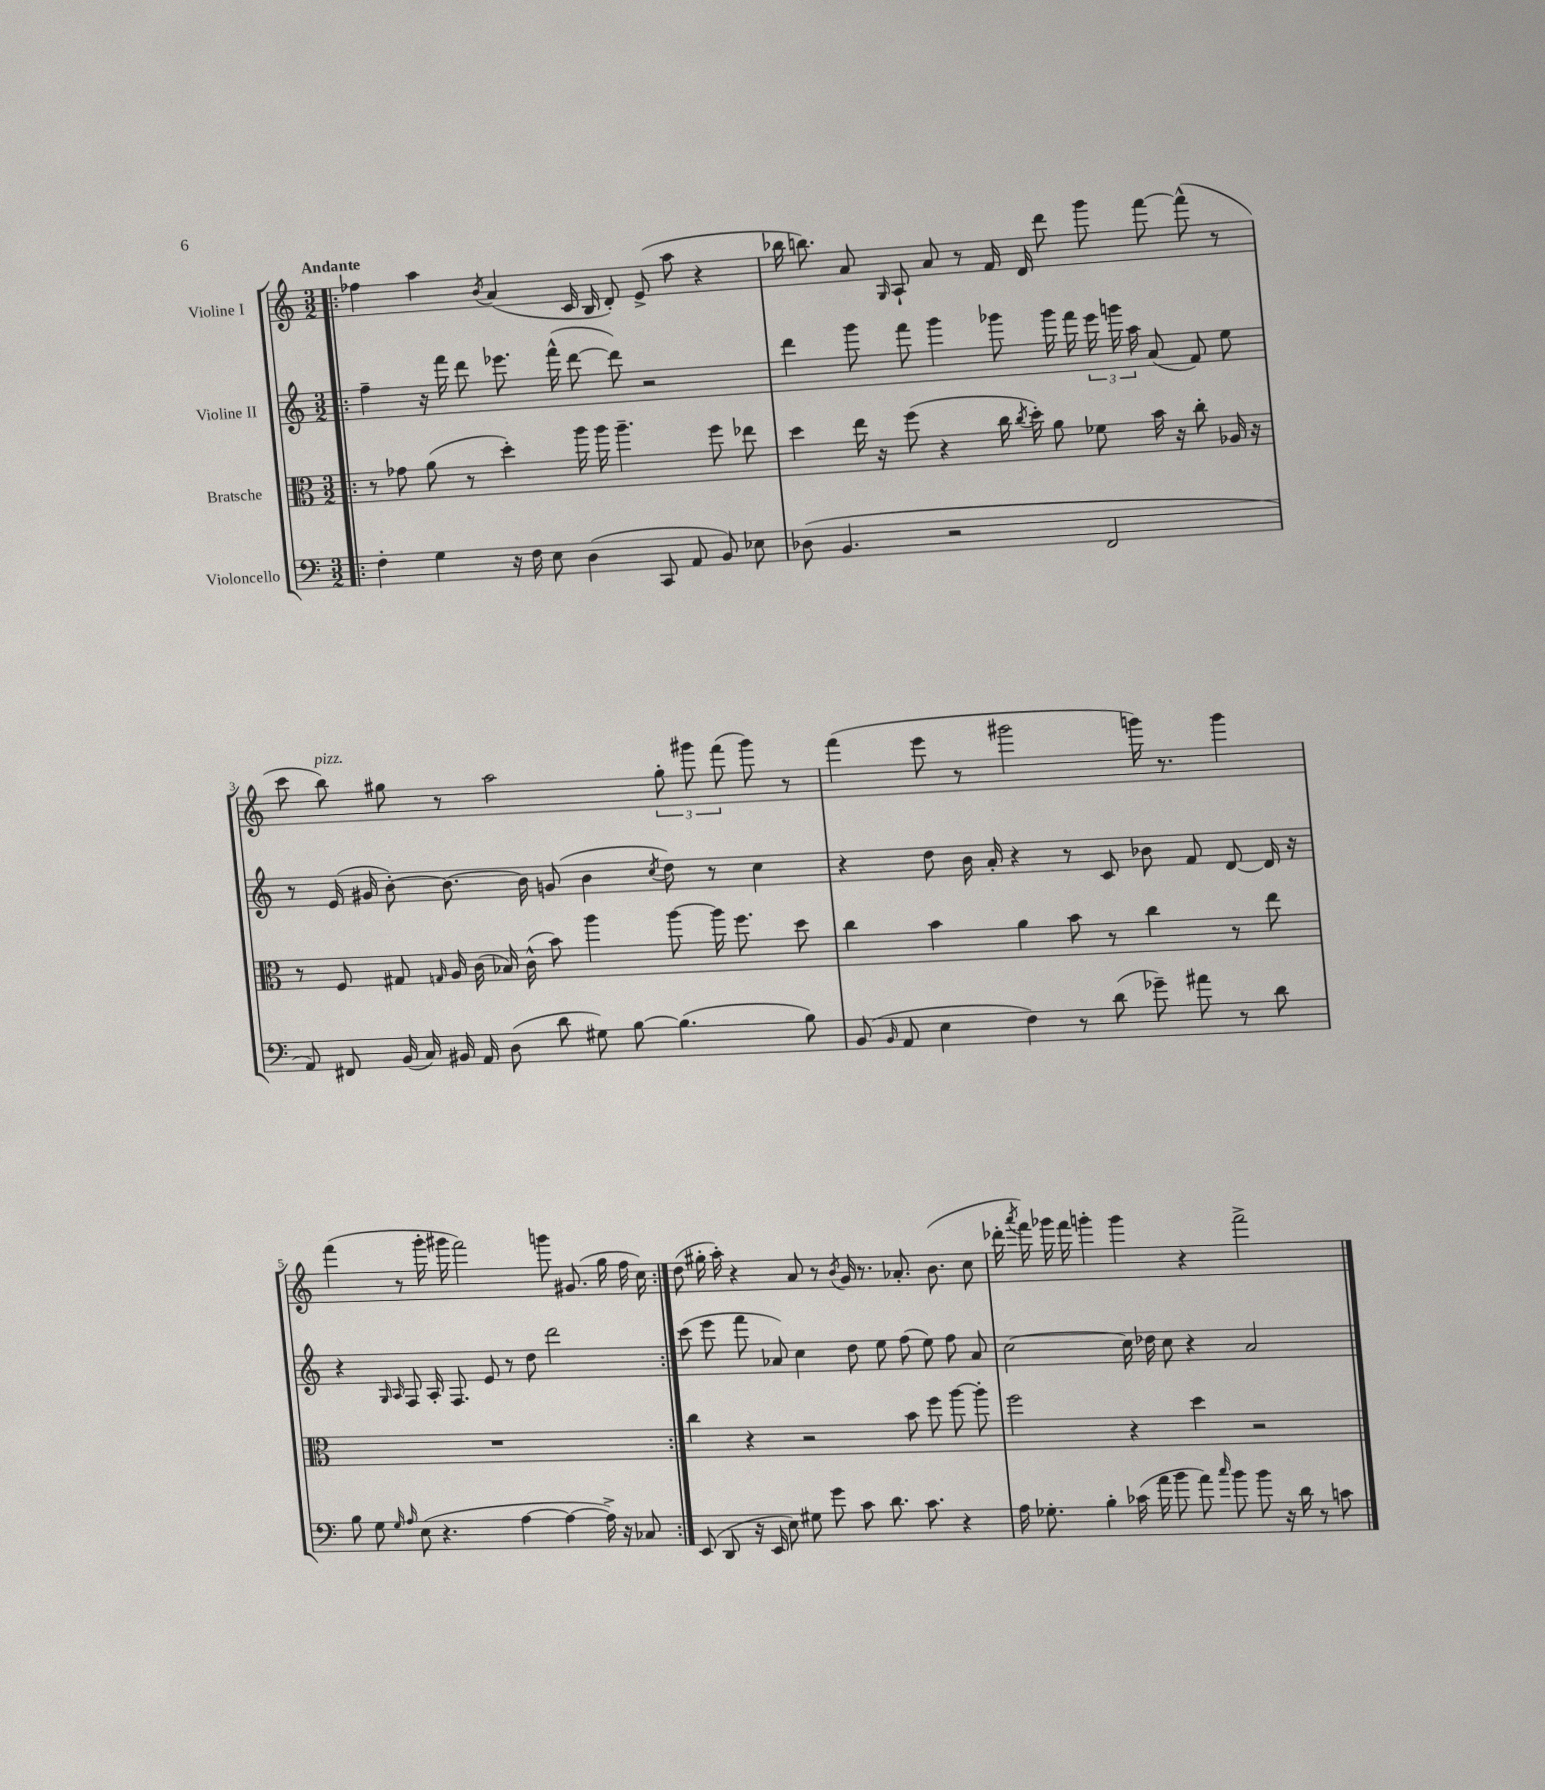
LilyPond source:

<<
\new StaffGroup <<
\new Staff = "s0" \with { instrumentName = "Violine I" } {
    \clef treble \key c \major \numericTimeSignature \time 3/2 \tempo "Andante"
    \autoBeamOff \repeat volta 2 { \bar ".|:" fes''4 a''4 \acciaccatura { b'8 } a'4( c'16 b16 d'8-.) e'8->( a''8 r4 |
    bes''16 b''8.) a'8 \grace { g16 } a8-! a'8 r8 f'16 d'16 d'''8 g'''8 f'''8~ f'''8-^( r8 |
    c'''8 b''8^\markup { \italic "pizz." }) gis''8 r8 a''2 \tuplet 3/2 { gis''8-. gis'''8 f'''8( } gis'''8) r8 |
    f'''4( e'''8 r8 gis'''2 g'''16) r8. g'''4 |
    f'''4( r8 g'''16-. gis'''16 f'''2) g'''8 gis'8.( g''16 f''16 c''16) | }
    d''8( gis''16-. a''16-.) r4 a'8 r8 \acciaccatura { b'8 } g'16 r8. aes'8.-. b'8.( c''8 |
    des'''16-. \acciaccatura { a'''8 } f'''16) ges'''16 f'''16 g'''4-. g'''4 r4 f'''2-> \bar "|." |
}
\new Staff = "s1" \with { instrumentName = "Violine II" } {
    \clef treble \key c \major \numericTimeSignature \time 3/2
    \autoBeamOff \repeat volta 2 { \bar ".|:" f''4-- r16 f'''16 d'''8 ees'''8. f'''16-^( d'''8~ d'''8) r2 |
    d'''4 g'''8 f'''8 g'''4 ges'''8 ges'''16 f'''16 \tuplet 3/2 { e'''16 g'''16 a''16 } a'8( f'8) e''8 |
    r8 e'16( gis'16 b'8~-.) b'8.~ b'16 g'8( b'4 \acciaccatura { c''8 } d''8) r8 c''4 |
    r4 d''8 b'16 a'16-. r4 r8 c'8 bes'8 f'8 d'8~ d'16 r16 |
    r4 \grace { g16 a16 } f8 a16-. f8. e'8 r8 d''8 d'''2 | }
    c'''8( e'''8 f'''8 aes'8) c''4 d''8 e''8 f''8( e''8) f''8 aes'8 |
    c''2~ c''16 des''16 c''8 r4 a'2 \bar "|." |
}
\new Staff = "s2" \with { instrumentName = "Bratsche" } {
    \clef alto \key c \major \numericTimeSignature \time 3/2
    \autoBeamOff \repeat volta 2 { \bar ".|:" r8 ges'8 a'8( r8 d''4-.) a''16 a''16 a''4.-- f''8 ees''8 |
    d''4 e''16 r16 f''8( r4 c''16 \acciaccatura { c''8 } d''16-.) a'8 fes'8 b'16 r16 c''8-. aes16 r16 |
    r8 f8 gis8 \grace { g16 } a16 c'16( bes16) c'16-^( b'8) a''4 a''8~ a''16 f''8. d''8 |
    c''4 b'4 a'4 b'8 r8 c''4 r8 e''8 |
    R1. | }
    c''4 r4 r2 b'8 f''8 a''8~ a''8-. |
    f''2 r4 d''4 r2 \bar "|." |
}
\new Staff = "s3" \with { instrumentName = "Violoncello" } {
    \clef bass \key c \major \numericTimeSignature \time 3/2
    \autoBeamOff \repeat volta 2 { \bar ".|:" f4-. g4 r16 f16 e8 d4( c,8 a,8 b,8) ees8 |
    des8( b,4. r2 f,2 |
    a,8) fis,8 b,16( c16) bis,16 a,16 d8( d'8 gis8) b8~ b4.( b8) |
    b,8( \grace { b,16 } a,8 e4 f4) r8 d'8( ges'8--) ais'8 r8 d'8 |
    b8 g8 \grace { g16 a16 } e8( r4. a4~ a4~ a16->) r16 ces8 | }
    e,8( d,8 r16 e,16 e8) gis8 g'8 c'8 d'8. c'8. r4 |
    a16 ges8.-. b4-. ces'16( a'16 b'8 a'8) \grace { c''16 } b'8 b'8 r16 d'16 r8 c'8 \bar "|." |
}
>>
>>
